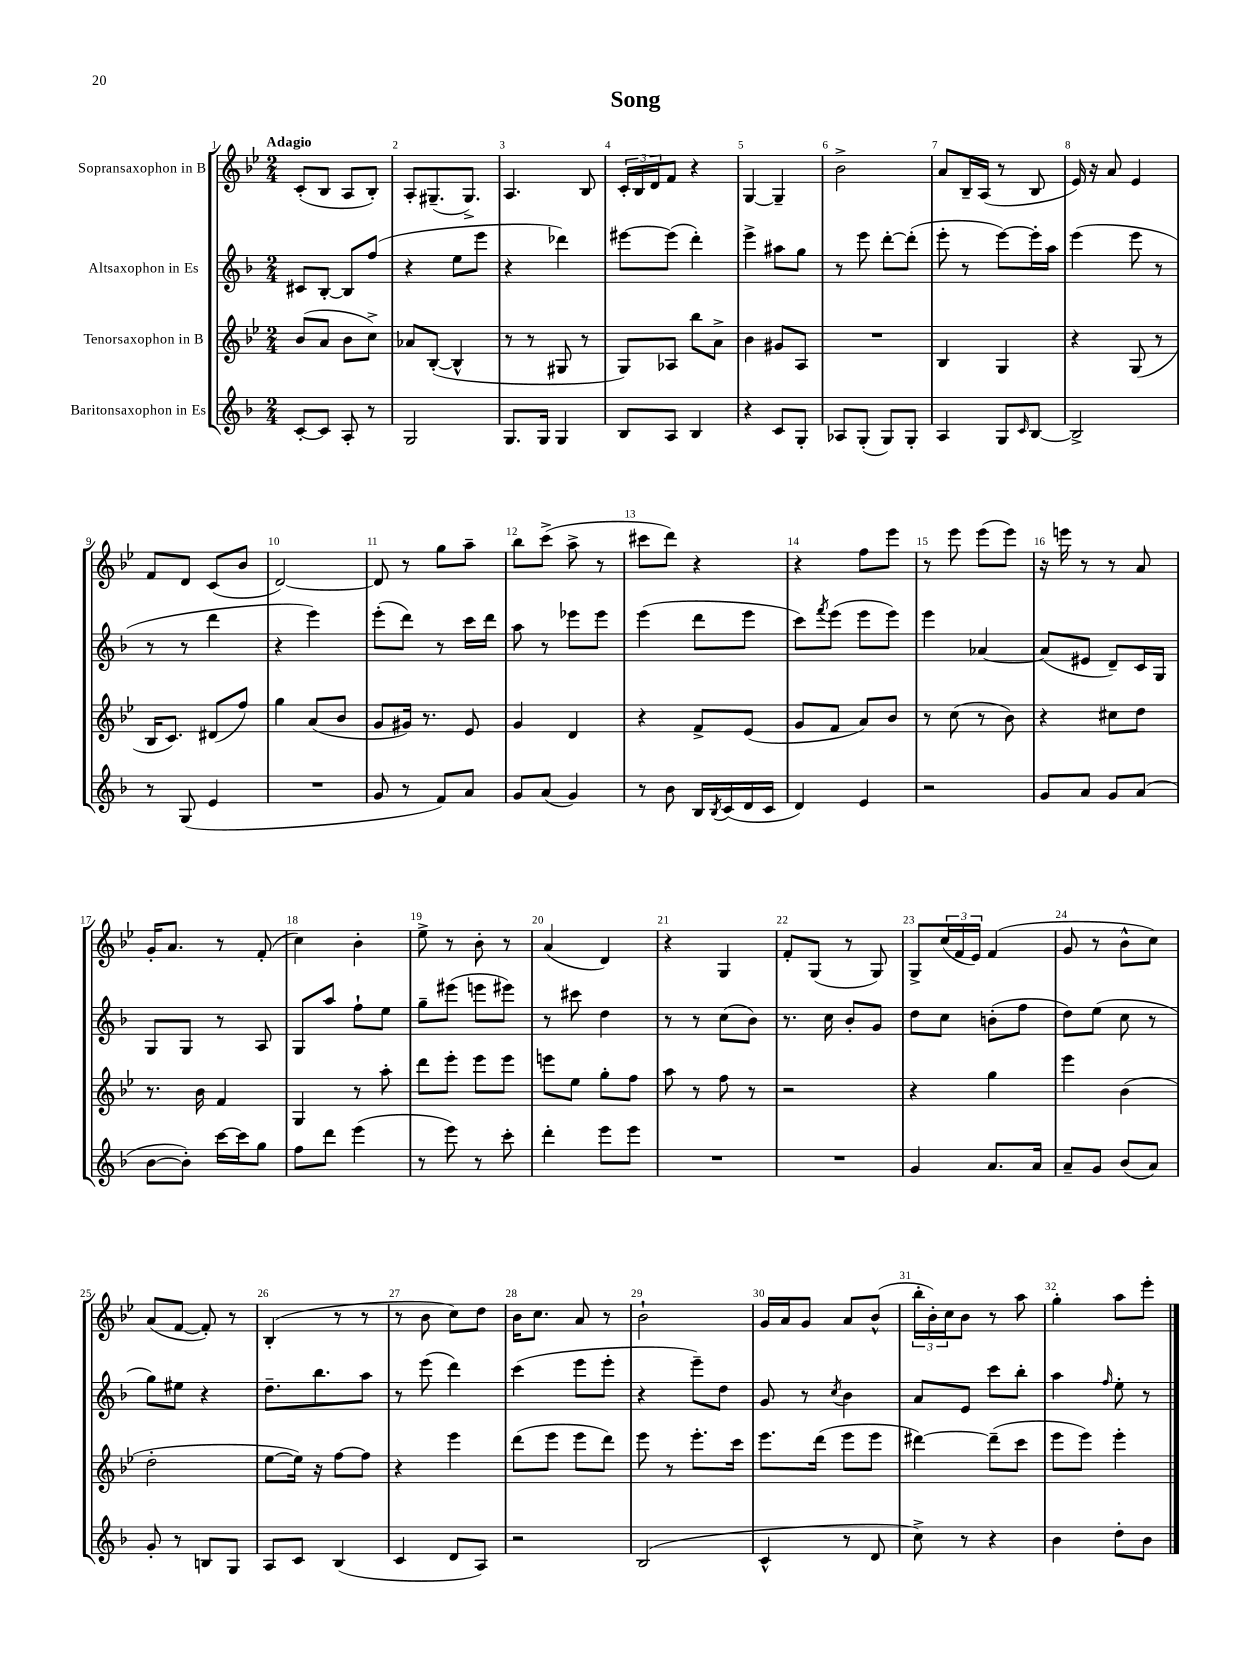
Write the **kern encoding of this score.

**kern	**kern	**kern	**kern
*staff4	*staff3	*staff2	*staff1
*clefG2	*clefG2	*clefG2	*clefG2
*k[b-]	*k[b-e-]	*k[b-]	*k[b-e-]
*M2/4	*M2/4	*M2/4	*M2/4
[8c'	(8b-	8c#	(8c'
8c]	8a	[8B-'	8B-
8A'	8b-	8B-]	8A
8r	8cc^)	(8ff	8B-')
=	=	=	=
2G	8a-	4r	8A'
.	([8B-'	.	(8.G#~
.	4B-^^]	8ee	.
.	.	.	8.G#^)
.	.	8eee	.
=	=	=	=
8.G	8r	4r	4.A
.	8r	.	.
16G	.	.	.
4G	8G#	4ddd-)	.
.	8r	.	8B-
=	=	=	=
8B-	8G)	[8eee#	24c'
.	.	.	24B-
.	.	.	24d
8A	8A-	(8eee#]	8f
4B-	8bb-	4ddd')	4r
.	8a^	.	.
=	=	=	=
4r	4b-	4eee^	[4G
8c	8g#	8aa#	4G~]
8G'	8A	8gg	.
=	=	=	=
8A-	2r	8r	2b-^
(8G'	.	8eee	.
8G)	.	[8ddd'	.
8G'	.	(8ddd']	.
=	=	=	=
4A	4B-	8eee'	8a
.	.	8r	16B-~
.	.	.	(16A
8G	4G	[8eee)	8r
16qqc	.	.	.
[8B-	.	16eee']	8B-
.	.	16aa	.
=	=	=	=
2B-^]	4r	(4eee	16e-)
.	.	.	16r
.	.	.	8a
.	(8G	8eee	4e-
.	8r	8r	.
=	=	=	=
8r	16B-	8r	8f
.	8.c)	.	.
(8G	.	8r	8d
4e	(8d#	4ddd	(8c
.	8ff)	.	8b-
=	=	=	=
2r	4gg	4r	[2d)
.	(8a	4eee)	.
.	8b-	.	.
=	=	=	=
8g	8g	(8eee'	8d]
8r	16g#)	8ddd)	8r
.	8.r	.	.
8f)	.	8r	8gg
8a	8e-	16ccc	8aa~
.	.	16ddd	.
=	=	=	=
8g	4g	8aa	8bb-
(8a	.	8r	(8ccc^
4g)	4d	8eee-	8aa^
.	.	8eee-	8r
=	=	=	=
8r	4r	(4eee	8ccc#
8b-	.	.	8ddd)
16B-	8f^	8ddd	4r
8qB-	.	.	.
(16c	.	.	.
16d	(8e-	8eee	.
16c	.	.	.
=	=	=	=
4d)	8g	8ccc)	4r
.	.	8qfff	.
.	8f	(8eee	.
4e	8a)	8eee	8ff
.	8b-	8eee)	8eee-
=	=	=	=
2r	8r	4eee	8r
.	(8cc	.	8eee-
.	8r	[4a-	(8eee-
.	8b-)	.	8eee-)
=	=	=	=
8g	4r	(8a-]	16r
.	.	.	16eee
8a	.	8e#	8r
8g	8cc#	8d~)	8r
(8a	8dd	16c	8a
.	.	16G	.
=	=	=	=
[8b-	8.r	8G	16g'
.	.	.	8.a
8b-'])	.	8G	.
.	16b-	.	.
[16ccc	4f	8r	8r
16ccc]	.	.	.
8gg	.	8A	(8f'
=	=	=	=
8ff	4G	8G	4cc)
8ddd	.	8aa	.
(4eee	8r	8ff`	4b-'
.	8aa'	8ee	.
=	=	=	=
8r	8ddd	8gg~	8ee-^
8eee)	8eee-'	(8eee#	8r
8r	8eee-	8eee	8b-'
8ccc'	8eee-	8eee#)	8r
=	=	=	=
4ddd'	8eee	8r	(4a
.	8ee-	8ccc#	.
8eee	8gg'	4dd	4d)
8eee	8ff	.	.
=	=	=	=
2r	8aa	8r	4r
.	8r	8r	.
.	8ff	(8cc	4G
.	8r	8b-)	.
=	=	=	=
2r	2r	8.r	8f'
.	.	.	(8G
.	.	16cc	.
.	.	8b-'	8r
.	.	8g	8G)
=	=	=	=
4g	4r	8dd	8G^
.	.	8cc	(24cc
.	.	.	24f
.	.	.	24e-)
8.a	4gg	(8b'	(4f
.	.	8ff	.
16a	.	.	.
=	=	=	=
8a~	4eee-	8dd)	8g
8g	.	(8ee	8r
(8b-	(4b-	8cc	8b-^^
8a)	.	8r	8cc)
=	=	=	=
8g'	2dd'	8gg)	(8a
8r	.	8ee#	[8f
8B	.	4r	8f'])
8G	.	.	8r
=	=	=	=
8A	[8ee-	8.dd~	(4B-'
8c	16ee-])	.	.
.	16r	8.bb-	.
(4B-	[8ff	.	8r
.	8ff]	8aa	8r
=	=	=	=
4c	4r	8r	8r
.	.	(8eee	8b-
8d	4eee-	4ddd)	8cc)
8A)	.	.	8dd
=	=	=	=
2r	(8ddd	(4ccc	16b-
.	.	.	8.cc
.	8eee-	.	.
.	8eee-	8eee	8a
.	8ddd)	8eee'	8r
=	=	=	=
(2B-	8eee-	4r	2b-`
.	8r	.	.
.	8.eee-'	8eee~)	.
.	.	8dd	.
.	16ccc	.	.
=	=	=	=
4c^^	8.eee-	8g	16g
.	.	.	16a
.	.	8r	8g
.	(16ddd	.	.
.	.	8qcc	.
8r	8eee-	4b-	8a
8d	8eee-	.	(8b-^^
=	=	=	=
8cc^)	[4ddd#)	8a	24bb-'
.	.	.	24b-')
.	.	.	24cc
8r	.	8e	8b-
4r	(8ddd#~]	8ccc	8r
.	8ccc	8bb-'	8aa
=	=	=	=
4b-	8eee-	4aa	4gg'
.	8eee-)	.	.
.	.	16qqff	.
8dd'	4eee-'	8ee'	8aa
8b-	.	8r	8eee-'
==	==	==	==
*-	*-	*-	*-
